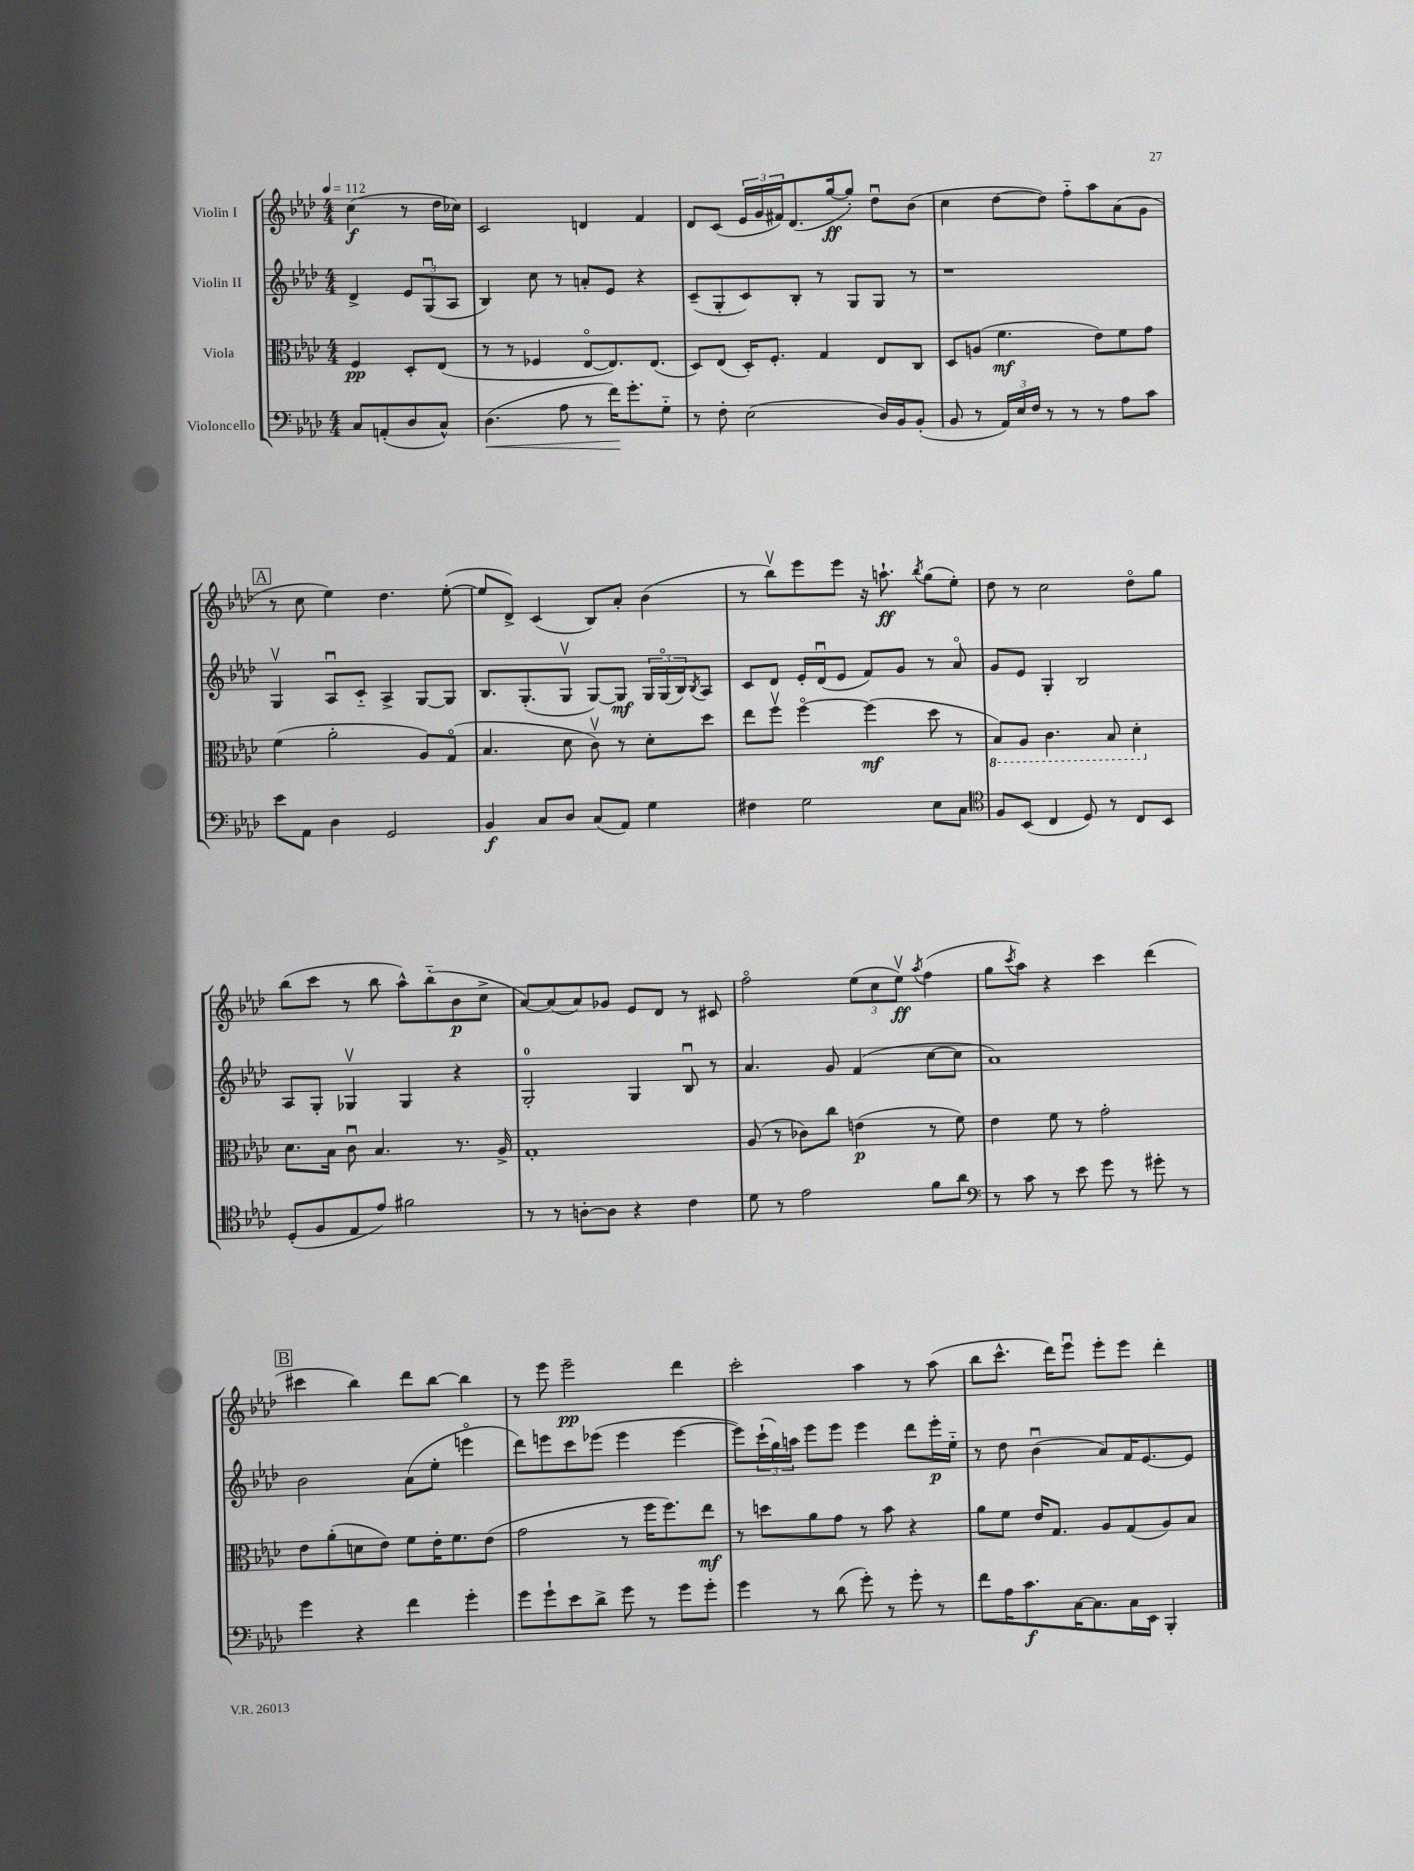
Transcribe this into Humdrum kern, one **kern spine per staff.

**kern	**kern	**kern	**kern
*staff4	*staff3	*staff2	*staff1
*clefF4	*clefC3	*clefG2	*clefG2
*k[b-e-a-d-]	*k[b-e-a-d-]	*k[b-e-a-d-]	*k[b-e-a-d-]
*M4/4	*M4/4	*M4/4	*M4/4
*MM112	*MM112	*MM112	*MM112
8C	4F	4d-^	(4cc
(8AA'	.	.	.
8D-	8D-'	12e-	8r
.	.	(12Gu	.
8C^^)	(8E-	.	16dd-
.	.	12A-	.
.	.	.	16cc-)
=	=	=	=
(4.D-	8r	4B-)	2c
.	8r	.	.
.	4F-	8cc	.
8A-	.	8r	.
8r	[8E-o	8a'	4d
16f)	8.E-])	8e-	.
8.g'	.	.	.
.	.	4r	4f
.	(8.E-	.	.
8G'~	.	.	.
=	=	=	=
8r	8D-)	(8c~	8d-
8F'	(8E-	8G'	(8c
(2E-	16D-')	8c)	24e-
.	.	.	24g
.	8.F'	.	.
.	.	.	24f#)
.	.	8B-'	(8.d-
.	4G	8r	.
.	.	.	[16gg
.	.	8G	8gg'])
16D-)	8E-	8G	8dd-u
16BB-	.	.	.
(8BB-'	8C	8r	(8b-
=	=	=	=
8BB-	8D-	1r	4cc
8r	(8A	.	.
24AA-)	4.f	.	[8dd-
24E-	.	.	.
24F	.	.	.
8r	.	.	8dd-])
8r	.	.	8ff'~
8r	8e-)	.	8aa-
8A-	8f	.	(8a-
8c	8g	.	8g
=	=	=	=
8e-	(4f	4Gv	8r
8AA-	.	.	8cc
4D-	2a-'	8A-u	4ee-)
.	.	8c'~	.
2GG	.	4A-^	4.dd-
.	8A-)	[8G	.
.	(8Go	8G]	([8ee-'
=	=	=	=
4BB-	4.B-	8.B-	8ee-]
.	.	.	8d-^)
.	.	(8.G'	.
8C	.	.	(4c
8D-	8d-	8Gv	.
(8C	8cv)	[8G)	8B-)
8AA-)	8r	8G]	8a-'
4G	8d-'	24G	(4b-
.	.	(24Go	.
.	.	24B-)	.
.	.	8qB-	.
.	8dd-	8A-	.
=	=	=	=
4F#	8ee-	8c	8r
.	8ffv	8d-	8bb-v)
2G	[4ffo	16e-'	8eee-
.	.	(16d-u	.
.	.	8e-	8eee-
.	(4ff]	8f)	16r
.	.	.	8.aa`
.	.	8g	.
.	.	.	8qbb-
8E-	8dd-	8r	(8gg
8C	8r	8a-o	8ee-')
=	=	=	=
*clefC4	*	*	*
8F	8BB-)	8g	8dd-
(8BB-	8AA-	8e-	8r
4C	4.C	4G'	2cc
8D-)	.	2B-	.
8r	8BB-	.	.
8C	4D-'	.	8dd-o
8BB-	.	.	8gg
=	=	=	=
(8D-'	8.d-	8A-	(8bb-
8F	.	8G'	8ccc
.	16B-	.	.
8E-	8cu	4G-v	8r
8e-)	4.B-	.	8bb-
2f#	.	4G-	8aa-^^)
.	.	.	(8bb-'~
.	8.r	4r	8b-
.	.	.	8cc^
.	16A-^	.	.
=	=	=	=
8r	1G'	2G'	[8a-)
8r	.	.	(8a-]
[8A'	.	.	8a-)
8A]	.	.	8g-
4r	.	4G	8e-
.	.	.	8d-
4c	.	8B-u	8r
.	.	8r	8c#
=	=	=	=
8d-	(8A-	4.a-	2ffo
8r	8r	.	.
2e-	8c-)	.	.
.	8cc	8g	.
.	(4e	(4f	(12ee-
.	.	.	12cc
.	.	.	12ee-v)
.	.	.	8qaa-
8f	8r	[8cc	(4ff
8a-	8f)	8cc]	.
=	=	=	=
*clefF4	*	*	*
8r	4e-	1a-)	8gg
.	.	.	8qccc
8c	.	.	8aa-)
8r	8f	.	4r
8e-	8r	.	.
8g	2g'	.	4ccc
8r	.	.	.
8g#'	.	.	(4ddd-
8r	.	.	.
=	=	=	=
4g	8e-	2b-	4ccc#
.	(8a-'	.	.
4r	8d	.	4bb-)
.	8e-)	.	.
4f	8f	(8a-	8ddd-
.	16e-'	8ee-'	[8bb-
.	8.f	.	.
4g'	.	4eeeo	4bb-]
.	(8e-	.	.
=	=	=	=
8g	2g	8ddd-)	8r
8g`	.	8eee	8eee-
8e-	.	8ccc	2eee-~
8d-^	.	(8eee-	.
8g	8r	4eee-	.
8r	16ff	.	.
.	8.ff)	.	.
8g	.	[4eee-	4ddd-
8g'	8ee-	.	.
=	=	=	=
4g	8r	8eee-])	2ccc'
.	8dd	(24ccc`	.
.	.	24gg)	.
.	.	24aa	.
8r	8a-	8eee-	.
(8d-	8g	8eee-	.
8g')	8r	4eee-	4aa-
8r	8b-	.	.
8g'	4r	8ddd-	8r
8r	.	16eee-'	(8aa-
.	.	16ee-'~	.
=	=	=	=
8f	8a-	8r	8bb-
16A-	8f	8dd-	8.ccc^^
8.c	.	.	.
.	16e-	(4b-u	.
.	8.G	.	16ddd-)
[16C	.	.	8eee-u
8.C]	.	.	.
.	8A-	8a-)	8eee-'
16C	(8G	16f	8eee-
16EE-	.	[8.e-	.
4BBB-'	8A-)	.	4ddd-'
.	8B-	8e-]	.
==	==	==	==
*-	*-	*-	*-
